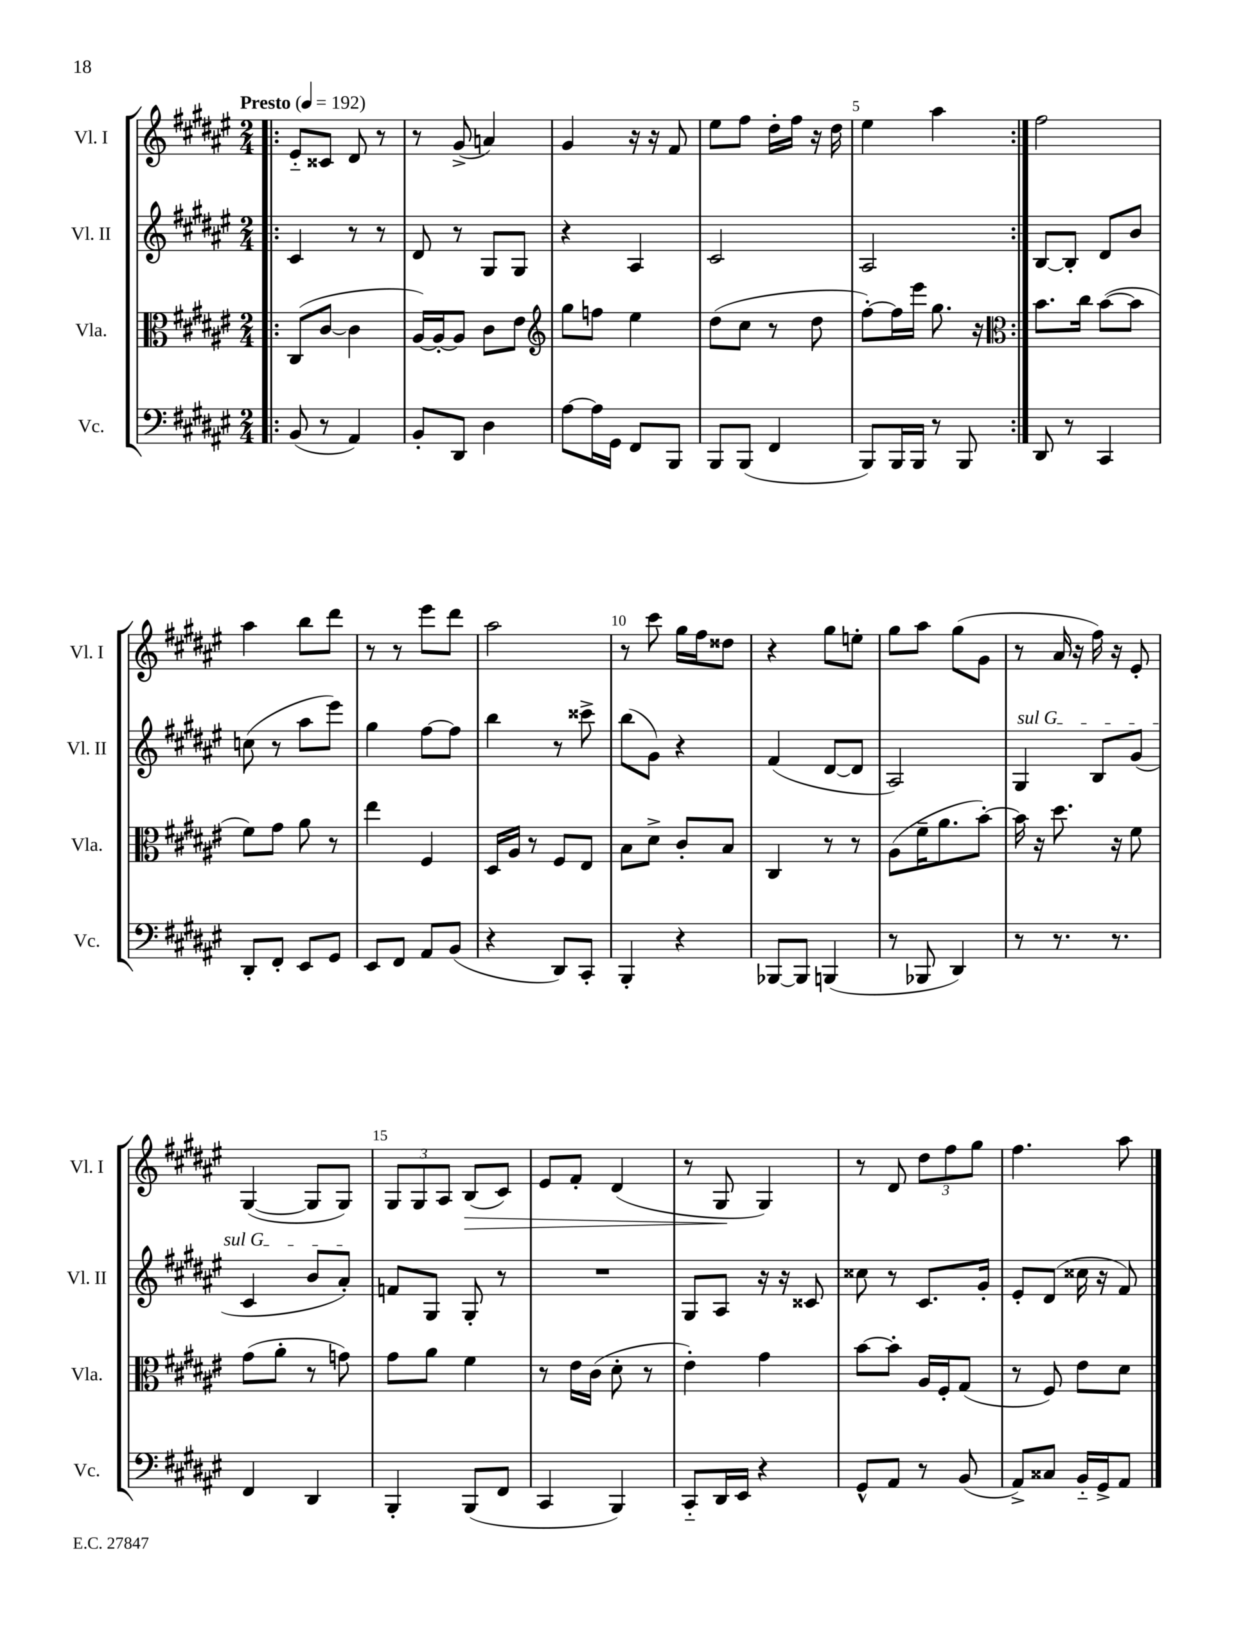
<<
\new StaffGroup <<
\new Staff = "s0" \with { instrumentName = "Vl. I" shortInstrumentName = "Vl. I" } {
    \clef treble \key fis \major \numericTimeSignature \time 2/4 \tempo "Presto" 4 = 192
    \repeat volta 2 { \bar ".|:" eis'8-_ cisis'8 dis'8 r8 |
    r8 gis'8->( a'4) |
    gis'4 r16 r16 fis'8 |
    eis''8 fis''8 dis''16-. fis''16 r16 dis''16 |
    eis''4 ais''4 | }
    fis''2 |
    ais''4 b''8 dis'''8 |
    r8 r8 eis'''8 dis'''8 |
    ais''2 |
    r8 cis'''8 gis''16 fis''16 disis''8 |
    r4 gis''8 e''8-. |
    gis''8 ais''8 gis''8( gis'8 |
    r8 ais'16 r16 fis''16) r16 eis'8-. |
    gis4~( gis8 gis8) |
    \tuplet 3/2 { gis8 gis8 ais8 } b8\>( cis'8) |
    eis'8 fis'8-. dis'4( |
    r8 gis8\! gis4) |
    r8 dis'8 \tuplet 3/2 { dis''8 fis''8 gis''8 } |
    fis''4. ais''8 \bar "|." |
}
\new Staff = "s1" \with { instrumentName = "Vl. II" shortInstrumentName = "Vl. II" } {
    \clef treble \key fis \major \numericTimeSignature \time 2/4
    \repeat volta 2 { \bar ".|:" cis'4 r8 r8 |
    dis'8 r8 gis8 gis8 |
    r4 ais4 |
    cis'2 |
    ais2 | }
    b8~ b8-. dis'8 b'8 |
    c''8( r8 ais''8 eis'''8) |
    gis''4 fis''8~ fis''8 |
    b''4 r8 cisis'''8-> |
    b''8( gis'8) r4 |
    fis'4( dis'8~ dis'8 |
    ais2) |
    \once \override TextSpanner.bound-details.left.text = \markup { \italic "sul G" } gis4\startTextSpan b8 gis'8( |
    cis'4 b'8 ais'8-.\stopTextSpan) |
    f'8 gis8 gis8-. r8 |
    R2 |
    gis8 ais8 r16 r16 cisis'8 |
    cisis''8 r8 cis'8. gis'16-. |
    eis'8-. dis'8( cisis''16 r16 fis'8) \bar "|." |
}
\new Staff = "s2" \with { instrumentName = "Vla." shortInstrumentName = "Vla." } {
    \clef alto \key fis \major \numericTimeSignature \time 2/4
    \repeat volta 2 { \bar ".|:" cis8( cis'8~ cis'4 |
    ais16~) ais16~-. ais8 cis'8 eis'8 |
    \clef treble gis''8 f''8 eis''4 |
    dis''8( cis''8 r8 dis''8 |
    fis''8~-.) fis''16 eis'''16 gis''8. r16 | }
    \clef alto b'8. cis''16 b'8~( b'8 |
    fis'8) gis'8 ais'8 r8 |
    eis''4 fis4 |
    dis16 ais16 r8 fis8 eis8 |
    b8 dis'8-> cis'8-. b8 |
    cis4 r8 r8 |
    ais8( fis'16-- ais'8. b'8~-.) |
    b'16 r16 dis''8. r16 fis'8 |
    gis'8( ais'8-. r8 g'8) |
    gis'8 ais'8 fis'4 |
    r8 eis'16 cis'16( dis'8-. r8 |
    eis'4-.) gis'4 |
    b'8~ b'8-. ais16 fis16-. gis8( |
    r8 fis8) eis'8 dis'8 \bar "|." |
}
\new Staff = "s3" \with { instrumentName = "Vc." shortInstrumentName = "Vc." } {
    \clef bass \key fis \major \numericTimeSignature \time 2/4
    \repeat volta 2 { \bar ".|:" b,8( r8 ais,4) |
    b,8-. dis,8 dis4 |
    ais8~ ais16 gis,16 fis,8 b,,8 |
    b,,8 b,,8( fis,4 |
    b,,8) b,,16 b,,16 r8 b,,8 | }
    dis,8 r8 cis,4 |
    dis,8-. fis,8-. eis,8 gis,8 |
    eis,8 fis,8 ais,8 b,8( |
    r4 dis,8) cis,8-. |
    b,,4-. r4 |
    bes,,8~ bes,,8 b,,4( |
    r8 bes,,8 dis,4) |
    r8 r8. r8. |
    fis,4 dis,4 |
    b,,4-. b,,8( fis,8 |
    cis,4 b,,4) |
    cis,8-_ dis,16 eis,16 r4 |
    gis,8-^ ais,8 r8 b,8( |
    ais,8->) cisis8 b,16-_ gis,16-> ais,8 \bar "|." |
}
>>
>>
\layout { \context { \Score \override BarNumber.break-visibility = ##(#f #t #t) barNumberVisibility = #(every-nth-bar-number-visible 5) } }
